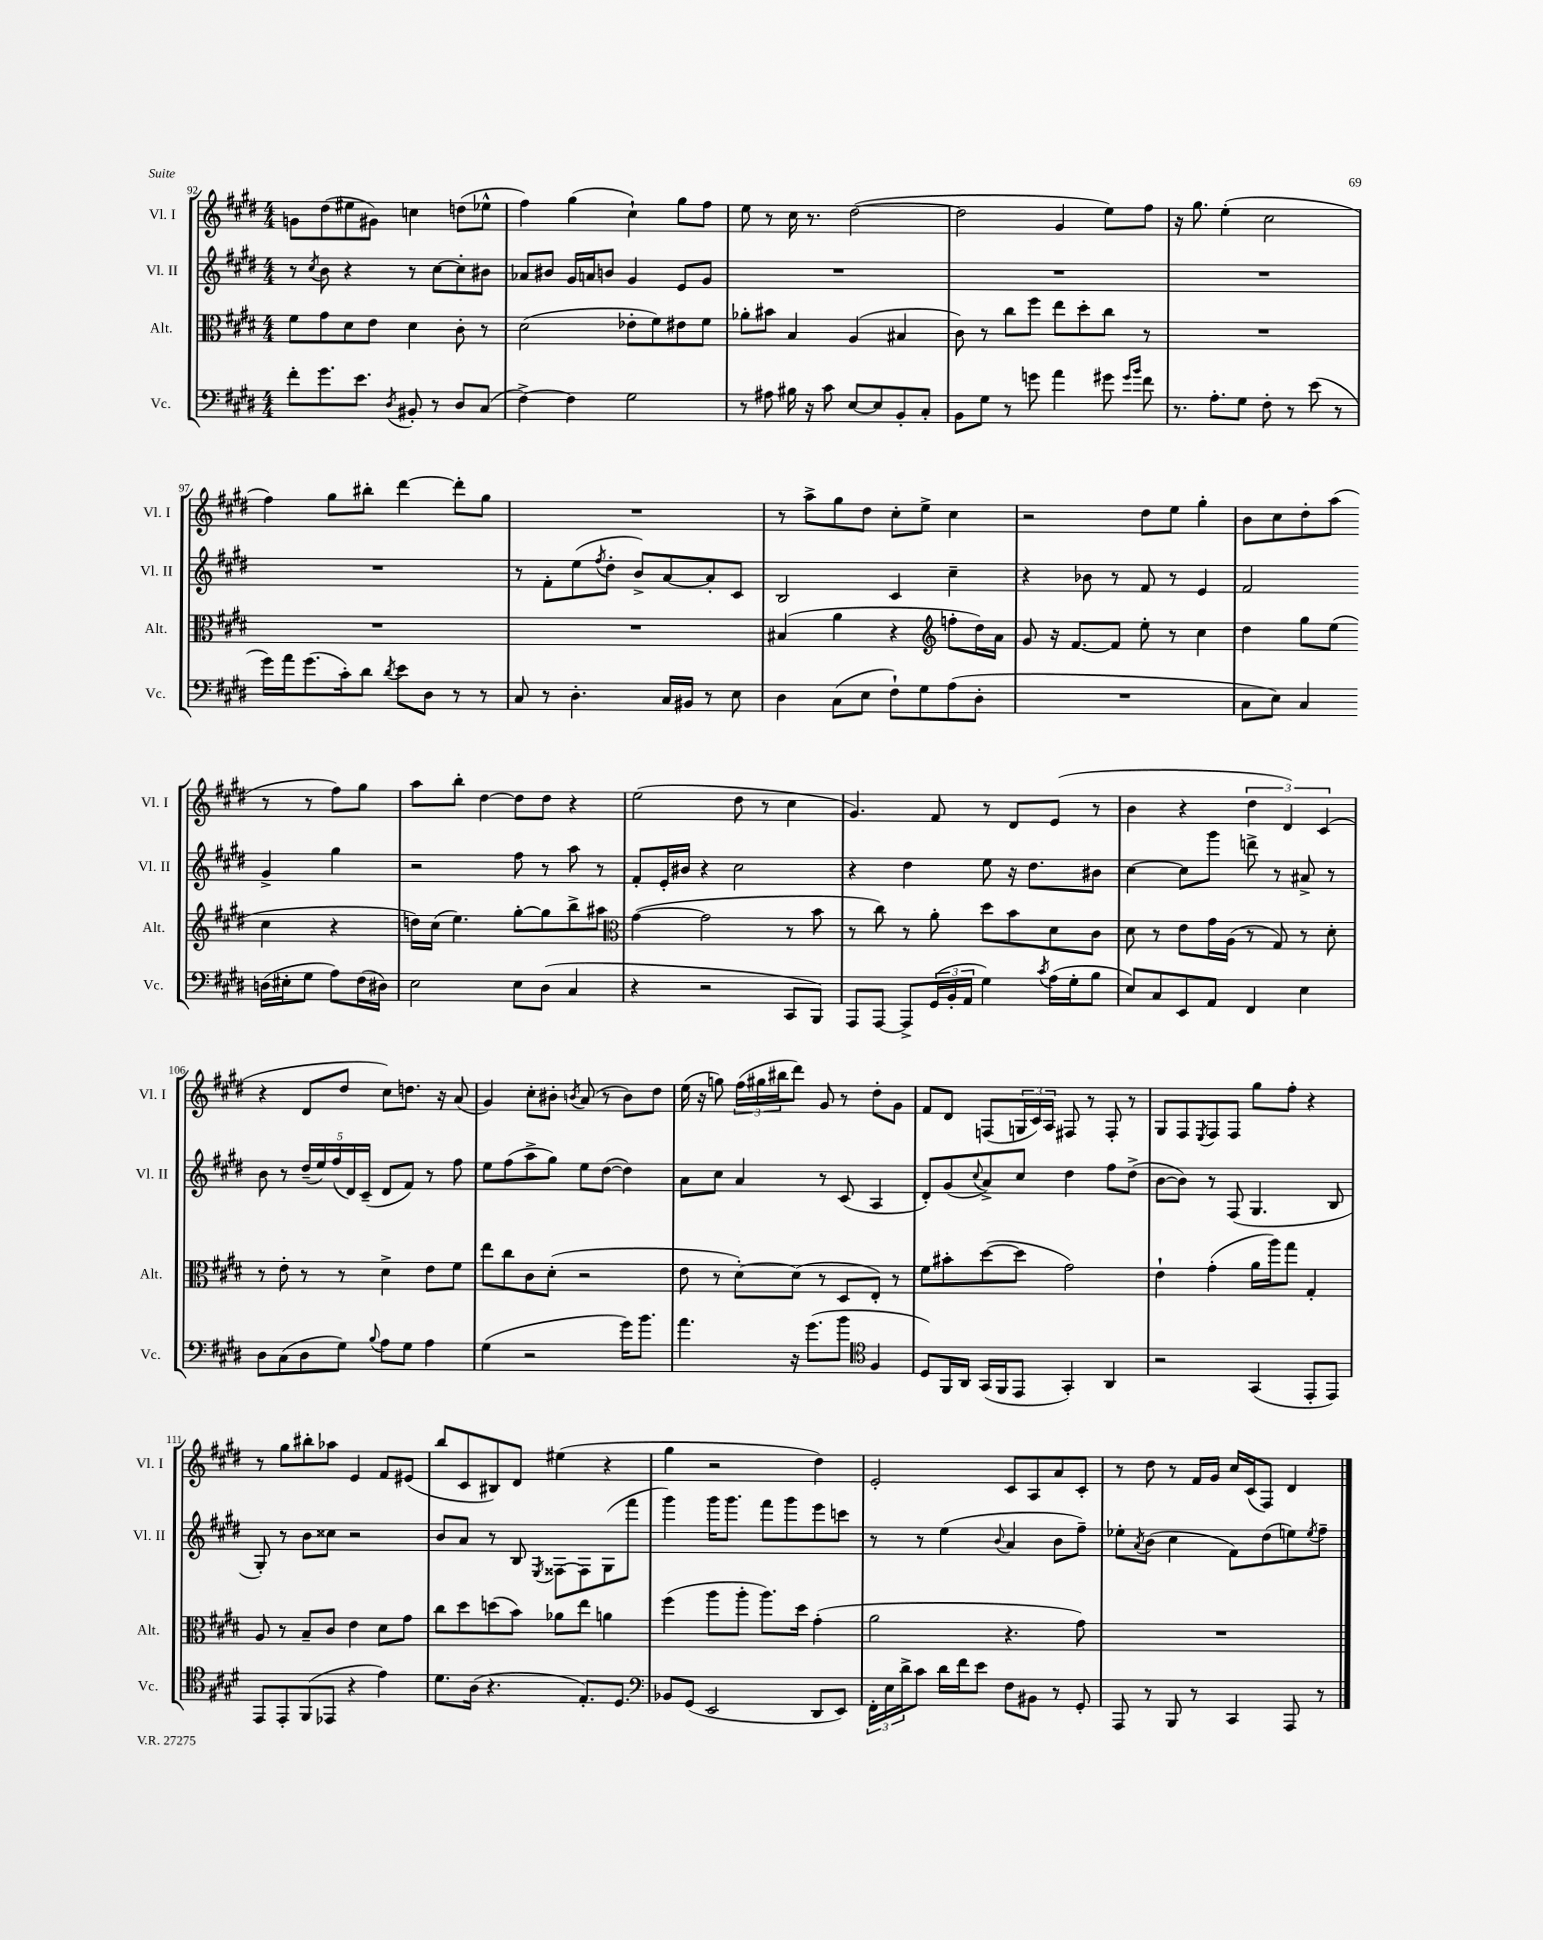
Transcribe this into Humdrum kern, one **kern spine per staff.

**kern	**kern	**kern	**kern
*part4	*part3	*part2	*part1
*staff4	*staff3	*staff2	*staff1
*I"Vc.	*I"Alt.	*I"Vl. II	*I"Vl. I
*I'Vc.	*I'Alt.	*I'Vl. II	*I'Vl. I
*clefF4	*clefC3	*clefG2	*clefG2
*k[f#c#g#d#]	*k[f#c#g#d#]	*k[f#c#g#d#]	*k[f#c#g#d#]
*M4/4	*M4/4	*M4/4	*M4/4
=92	=92	=92	=92
8f#'\L	8f#\L	8r	8gn\L
.	.	8qcc#/	.
8.g#\	8g#\	8b\	(8dd#\
.	8d#\	4r	8ee#X\
8.e\J	.	.	.
.	8e\J	.	8g#X\J)
8qD#/	.	.	.
8BB#X'/	4d#\	8r	4ccn\
8r	.	[8cc#\L	.
8D#/L	8c#'\	8cc#'\]	(8ddn\L
(8C#/J	8r	8b#X\J	8ee-X^^\J
=93	=93	=93	=93
[4F#^\)	(2d#\	8a-X/L	4ff#\)
.	.	8b#X/J	.
4F#\]	.	16g#/LL	(4gg#\
.	.	16an/J	.
.	.	8bn/J	.
2G#\	8e-X'\L	4g#/	4cc#`\)
.	8f#\)	.	.
.	8e#X\	8e/L	8gg#\L
.	8f#\J	8g#/J	8ff#\J
=94	=94	=94	=94
8r	8a-X'\L	1r	8ee\
8A#X\	8b#X\J	.	8r
16B#X\	4B/	.	16cc#\
16r	.	.	8.r
8c#\	.	.	.
[8E/L	(4A/	.	([2dd#\
8E/]	.	.	.
8BB'/	4B#X/	.	.
8C#'/J	.	.	.
=95	=95	=95	=95
8BB\L	8c#\)	1r	2dd#\]
8G#\J	8r	.	.
8r	8cc#\L	.	.
8gn\	8ff#\J	.	.
4a\	8ee\L	.	4g#/
.	8dd#'\	.	.
8g#X\	8cc#\J	.	8ee\L)
16qqg#/LL	.	.	.
16qqb/JJ	.	.	.
8f#\	8r	.	8ff#\J
=96	=96	=96	=96
8.r	1r	1r	16r
.	.	.	8.gg#\
8.A'\L	.	.	.
.	.	.	(4ee'\
8G#\J	.	.	.
8F#'\	.	.	2cc#\
8r	.	.	.
(8e\	.	.	.
8r	.	.	.
!!LO:LB:g=z
=97	=97	=97	=97
16g#\LL)	1r	1r	4ff#\)
16a\J	.	.	.
(8.g#\	.	.	.
.	.	.	8gg#\L
16c#'\k)	.	.	.
8d#\J	.	.	8bb#X'\J
8qd#/	.	.	.
8e\L	.	.	[4ddd#\
8D#\J	.	.	.
8r	.	.	8ddd#'\L]
8r	.	.	8gg#\J
=98	=98	=98	=98
8C#/	1r	8r	1r
8r	.	8f#'\L	.
4.D#'\	.	(8ee\	.
.	.	8qff#/	.
.	.	8dd#'\J	.
.	.	8b^/L)	.
16C#/LL	.	[8a/	.
16BB#X/JJ	.	.	.
8r	.	8a'/]	.
8E\	.	8c#/J	.
=99	=99	=99	=99
4D#\	(4B#X/	2B/	8r
.	.	.	8aa^\L
(8C#\L	4a\	.	8gg#\
8E\J	.	.	8dd#\J
8F#`\L)	4r	4c#/	8cc#'\L
8G#\	.	.	8ee^\J
*	*clefG2	*	*
(8A\	8ffn'\L	4cc#~\	4cc#\
8D#'\J	16dd#\L)	.	.
.	16a\JJ	.	.
=100	=100	=100	=100
1r	8g#/	4r	2r
.	16r	.	.
.	[8.f#/L	.	.
.	.	8b-X\	.
.	8f#/J]	8r	.
.	8ee'\	8f#/	8dd#\L
.	8r	8r	8ee\J
.	4cc#\	4e/	4gg#'\
=101	=101	=101	=101
8C#\L	4dd#\	2f#/	8b\L
8E\J)	.	.	8cc#\
4C#/	8gg#\L	.	8dd#'\
.	(8ee\J	.	(8aa\J
(16Dn\LL	4cc#\	4g#^/	8r
16E#X'\J	.	.	.
8G#\J	.	.	8r
8A\L)	4r	4gg#\	8ff#\L)
(16F#\L	.	.	8gg#\J
16D#X\JJ)	.	.	.
!!LO:LB:g=z
=102	=102	=102	=102
2E\	16ddn\LL)	2r	8aa\L
.	(16cc#\JJ	.	.
.	4.ee\)	.	8bb'\J
.	.	.	[4dd#\
8E\L	[8gg#'\L	8ff#\	8dd#\L]
(8D#\J	8gg#\]	8r	8dd#\J
4C#/	8bb^\	8aa\	4r
.	8aa#X\J	8r	.
=103	=103	=103	=103
*	*clefC3	*	*
4r	([4g#\	8f#'/L	(2ee\
.	.	16e'/L	.
.	.	16b#X/JJ	.
2r	2g#\]	4r	.
.	.	2cc#\	8dd#\
.	.	.	8r
8CC#/L	8r	.	4cc#\
8BBB/J)	8b\	.	.
=104	=104	=104	=104
8AAA/L	8r	4r	4.g#/)
[8AAA/J	8cc#\)	.	.
8AAA^/L]	8r	4dd#\	.
(24GG#/L	8a'\	.	8f#/
24BB'/	.	.	.
24AA/JJ	.	.	.
4G#\)	8dd#\L	8ee\	8r
.	8b\	16r	8d#/L
.	.	8.dd#\L	.
8qc#/	.	.	.
(16A\LL	8d#\	.	(8e/J
16G#'\J	.	.	.
8B\J	8c#\J	8b#X\J	8r
=105	=105	=105	=105
8E/L)	8d#\	[4cc#\	4b\
8C#/	8r	.	.
8EE/	8e\L	8cc#\L]	4r
8AA/J	16g#\L	8ggg#\J	.
.	(16A\JJ	.	.
4FF#/	8r	8dddn^\	6dd#\
.	8G#/)	8r	.
.	.	.	6d#/)
4E\	8r	8a#X^/	.
.	.	.	(6c#/
.	8d#'\	8r	.
!!LO:LB:g=z
=106	=106	=106	=106
8D#\L	8r	8b\	4r
(8C#\	8e'\	8r	.
8D#\	8r	(20dd#~/LL	8d#/L
.	.	20ee/)	.
.	.	(20ff#/	.
8G#\J)	8r	.	8dd#/J
.	.	20d#/)	.
.	.	(20c#~/JJ	.
8qqB/	.	.	.
8A\L	4d#^\	8d#/L	8cc#\L)
8G#\J	.	8f#/J)	8.ddn\J
4A\	8e\L	8r	.
.	.	.	16r
.	8f#\J	8ff#\	(8a/
=107	=107	=107	=107
(4G#\	8ee\L	8ee\L	4g#/)
.	8cc#\	(8ff#\	.
2r	8c#\	8aa^\	8cc#'\L
.	(8d#'\J	8gg#\J)	8b#X'\J
.	.	.	8qbn/
.	2r	8ee\L	(8a/
.	.	([8dd#\J	8r
16g#\KL)	.	4dd#\])	8b\L)
8.b\J	.	.	.
.	.	.	8dd#\J
=108	=108	=108	=108
4.a\	8e\	8a\L	(16ee\
.	.	.	16r
.	8r	8cc#\J	8ggn\)
.	[8d#'\L)	4a/	(24ff#\LL
.	.	.	24gg#X\
.	.	.	24bb#X\J
16r	(8d#\J]	.	8ddd#\J)
(8.g#\L	.	.	.
.	8r	8r	8g#/
8b\J	8D#/L	(8c#/	8r
*clefC4	*	*	*
4F#/	8E'/J)	4A/	8dd#'\L
.	8r	.	8g#\J
=109	=109	=109	=109
8D#/L)	8f#\L	8d#'/L)	8f#/L
16FF#/L	8b#X'\	(8g#/	8d#/J
16AA/JJ	.	.	.
.	.	8qqcc#/	.
(16GG#/LL	([8dd#\	8a^/)	(8Fn/L
16FF#/J	.	.	.
8EE/J	8dd#\J]	8cc#/J	24Gn/L
.	.	.	24c#/)
.	.	.	24A/JJ
4GG#'/)	2g#\)	4dd#\	8F#X/
.	.	.	8r
4AA/	.	8ff#\L	8F#'/
.	.	(8dd#^\J	8r
=110	=110	=110	=110
2r	4e`\	[8b\L	8G#/L
.	.	8b\J])	8F#/
.	.	.	8qE/
.	(4g#'\	8r	8F#/
.	.	(8F#/	8F#/J
(4GG#/	16a\LL	4.G#/	8gg#\L
.	16aa\J)	.	.
.	8gg#\J	.	8ff#'\J
8EE'/L	4G#'/	.	4r
8EE/J)	.	8B/	.
!!LO:LB:g=z
=111	=111	=111	=111
8EE/L	8A/	8G#'/)	8r
8EE'/	8r	8r	8gg#\L
(8FF#/	8B~/L	8b\L	8bb#X'\
8EE-X/J	8c#/J	8cc##X\J	8aa-X\J
4r	4e\	2r	4e/
4e\)	8d#\L	.	8f#/L
.	8g#\J	.	(8e#X/J
=112	=112	=112	=112
8.d#\L	8cc#\L	8b/L	8bb/L
.	8dd#\	8a/J	8c#/
(16A\Jk	.	.	.
4.r	(8ddn\	8r	8B#X/)
.	8b\J)	8B/	8d#/J
.	.	8qE/	.
.	8a-X\L	[8F##X\L	(4ee#X\
8.E'/L)	8ee\J	8F##\]	.
.	4an\	(8G#\	4r
8.D#/J	.	.	.
.	.	8fff#\J	.
=113	=113	=113	=113
*clefF4	*	*	*
8BB-X/L	(4ff#\	4ggg#\)	4gg#\
(8GG#/J	.	.	.
2EE/	8aa\L	16ggg#\KL	2r
.	.	8.ggg#\J	.
.	8aa'\J	.	.
.	8.aa\L)	8fff#\L	.
.	.	8ggg#\	.
.	16dd#\Jk	.	.
8DD#/L	(4g#'\	8eee\	4dd#\)
8EE/J)	.	8cccn\J	.
=114	=114	=114	=114
24FF#'\LL	2a\	8r	2e'/
24E\	.	.	.
24d#^\J	.	.	.
8c#\J	.	8r	.
16d#\LL	.	(4ee\	.
16f#\J	.	.	.
8e\J	.	.	.
.	.	8qqb/	.
8F#\L	4.r	4a/	8c#/L
8BB#X\J	.	.	8A/
8r	.	8b\L	8a/
8GG#'/	8g#\)	8ff#~\J)	8c#'/J
=115	=115	=115	=115
8AAA/	1r	8ee-X'\L	8r
.	.	8qa/	.
8r	.	(8b\J	8dd#\
8BBB/	.	4cc#\	8r
8r	.	.	16f#/LL
.	.	.	16g#/JJ
4CC#/	.	8f#\L)	16cc#/LL
.	.	.	(16c#/J
.	.	(8dd#\	8F#/J)
8AAA/	.	8een\)	4d#/
.	.	8qee/	.
8r	.	8ff#~\J	.
==	==	==	==
*-	*-	*-	*-
